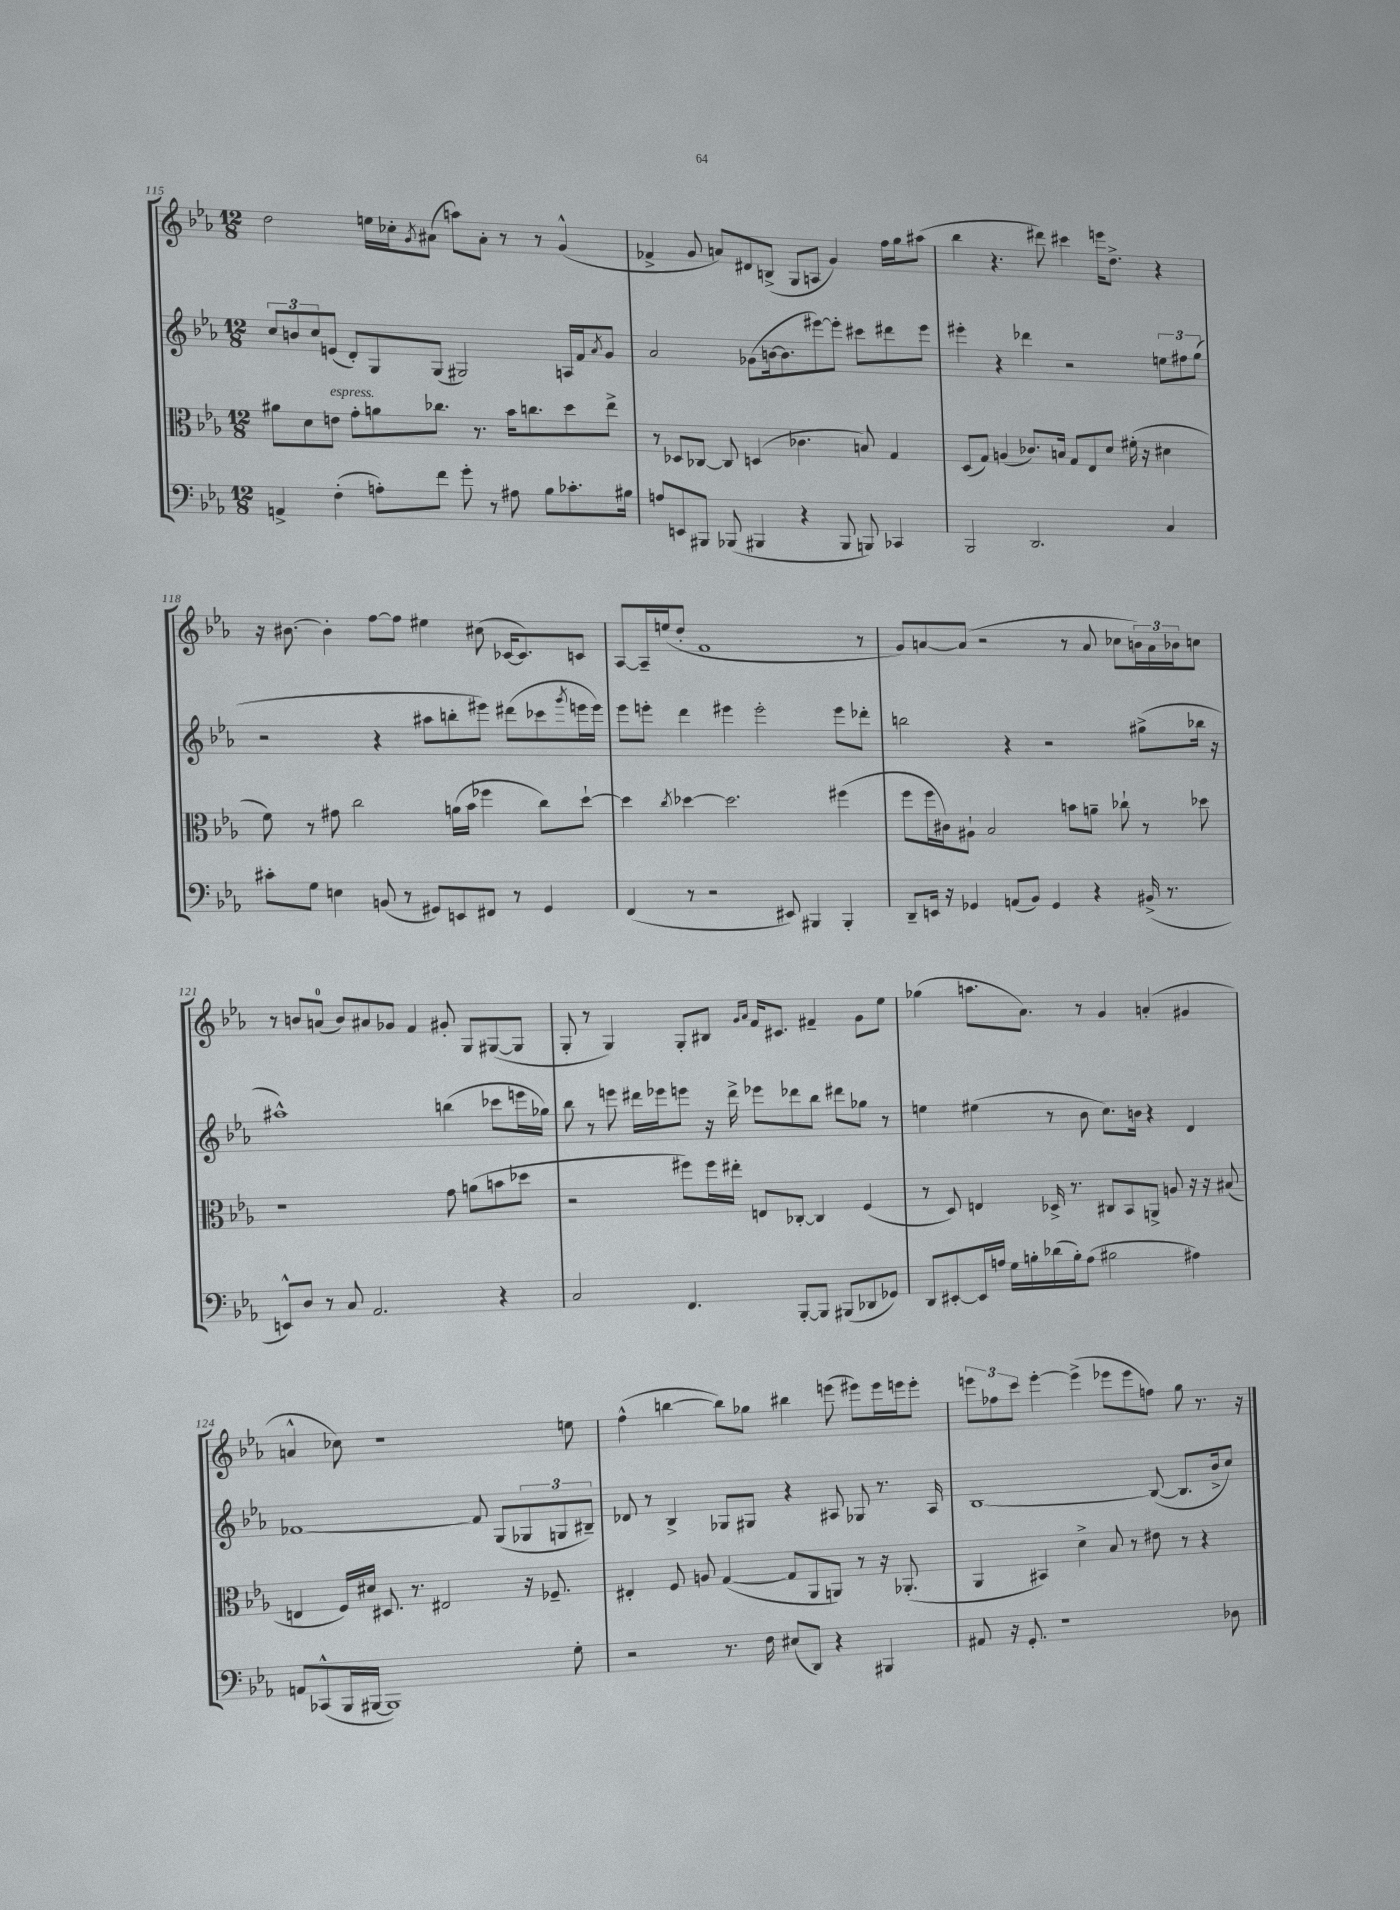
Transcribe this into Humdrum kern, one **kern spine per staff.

**kern	**kern	**kern	**kern
*part4	*part3	*part2	*part1
*staff4	*staff3	*staff2	*staff1
*clefF4	*clefC3	*clefG2	*clefG2
*k[b-e-a-]	*k[b-e-a-]	*k[b-e-a-]	*k[b-e-a-]
*M12/8	*M12/8	*M12/8	*M12/8
=115	=115	=115	=115
4AAn^/	8a#X\L	12cc/L	2dd\
.	.	12bn/	.
.	8d\	.	.
.	.	12cc/	.
!	!LO:TX:a:i:t=espress.	!	!
(4F'\	8en\J	(8en/J	.
.	8g'\L	8d'/L)	.
8An'\L)	8an\	8G/	16een\LL
.	.	.	16cc-X'\J
.	.	.	8qg/
8f\J	8.cc-X\J	(8G/J	(8a#X\J
8g'\	.	2G#X/)	8aan\L)
.	8.r	.	.
8r	.	.	8a#'\J
8A#X\	16b-\KL	.	8r
.	8.ccn\	.	.
8B-\L	.	.	8r
8.c-X'\	8dd\	16An/LL	(4g^^/
.	.	16f/J	.
.	.	8qa-/	.
.	8ee-^\J	8g/J	.
16B#X\Jk	.	.	.
=116	=116	=116	=116
8An/L	8r	2a-/	4f-X^/
8EEn/	8D-X/L	.	.
8BBB#X/J	[8C-X/J	.	8g/
(8BBB-X/	8C-/]	.	8an/L)
4BBB#X/	(4Dn/	(8g-X\L	8d#X/
.	.	[16bn\k	(8Bn^/J
.	.	8.b\]	.
4r	4.c-X\	.	8G/L
.	.	[8eee#X\)	8An/J
8BBB#/	.	8eee#'\J]	4g/)
8BBBn/)	8Bn/)	8ccc#X\L	.
4CC-X/	4G/	8ddd#X\	16ff\LL
.	.	.	16gg\J
.	.	8eee#\J	(8aa#X\J
=117	=117	=117	=117
2BBB-/	(8D/L	4eee#X'\	4bb-\
.	8G/J)	.	.
.	(4An/	4r	4.r
2.DD/	8.c-X/L)	4ddd-X\	.
.	.	.	8ddd#X\)
.	16Bn/Jk	.	.
.	8G/L	2r	4ccc#X\
.	8E-/	.	.
.	8d/J	.	16eeen\KL
.	.	.	8.dd^\J
.	(16f#X'\	.	.
.	16r	.	.
4C/	4d#X\	12een\L	4r
.	.	12ff#X\	.
.	.	(12gg\J	.
!!LO:LB:g=z
=118	=118	=118	=118
8c#X'\L	8f\)	2r	16r
.	.	.	[8.b#X\
8G\J	8r	.	.
4En\	8g#X\	.	4b#'\]
.	2cc\	.	.
(8BBn/	.	4r	[8ff\L
8r	.	.	8ff\J]
8GG#X/L)	.	8aa#X\L	4ee#X\
8EEn/	(16an\LL	8bbn'\	.
.	16b-\JJ	.	.
8FF#X/J	4ff-X\	8eee#X\J)	(8cc#X\
8r	.	(8ddd#X\L	[16c-X/KL
.	.	.	8.c-/])
4GG#/	8cc\L)	8ccc-X\	.
.	.	8qggg/	.
.	[8dd`\J	16eeen\L	8cn/J
.	.	16eee\JJ)	.
=119	=119	=119	=119
(4FF/	4dd\]	8eee-\L	[8A-/L
.	.	8eeen'\J	16A-~/L]
.	.	.	(16een/J
.	8qcc/	.	.
8r	[4dd-X\	4ddd\	8dd'/J
2r	.	.	1f
.	2.dd-\]	4eee#X\	.
.	.	2eee#'\	.
8EE#X/)	.	.	.
4BBB#X/	.	.	.
4BBB#'/	(4ff#X\	8eee#\L	.
.	.	8ddd-X'\J	8r
=120	=120	=120	=120
8DD~/L	8ff\L	2bbn\	8g/L)
16EEn/Jk	16ff\L	.	[8an/
16r	16c#X\J)	.	.
4GG-X/	8A#X`\J	.	(8a/J]
.	2B-/	.	2r
(8AAn/L	.	4r	.
8BB-/J)	.	.	.
4GG-/	.	2r	.
.	8bn\L	.	8r
4r	8an~\J	.	8a/
.	8cc-X`\	.	8cc-X\L
(16BB#X^/	8r	(8gg#X^\L	24bn\L)
.	.	.	24a\
8.r	.	.	.
.	.	.	24b-X\J
.	8dd-X\	16bb-X\Jk	8ccn\J
.	.	16r	.
!!LO:LB:g=z
=121	=121	=121	=121
8EEn^^/L)	1r	1aa#X^^)	8r
8D/J	.	.	8bn/L
8r	.	.	(8an/J
8C/	.	.	8b/L)
2.AA-/	.	.	8a#X/
.	.	.	8g-X/J
.	.	.	4f/
.	8g\	(4bbn\	8g#X'/
.	(8an\L	.	8G/L
4r	8bn\	8ccc-X\L	([8G#X/
.	8dd-X\J	16eeen\L	8G#/J]
.	.	16gg-X\JJ)	.
=122	=122	=122	=122
2C/	2r	8bb-\	8G'/
.	.	8r	8r
.	.	8eeen\	4G/)
.	.	16ddd#X\LL	.
.	.	16eee-X\J	.
4.FF/	8ff#X\L)	8eeen\J	8G'/L
.	16ff#\L	16r	8B#X/J
.	16ee#X'\JJ	16ddd#^\	.
.	.	.	16qqg/LL
.	.	.	16qqa-/JJ
.	8En/L	8eee-X\L	16f/KL
.	.	.	8.c#X/J
[8BBB-'/L	[8C-X'/J	8ddd-X\	.
8BBB-/J]	4C-/]	8bb-\J	4f#X~/
(8BBB#X/L	.	8ddd#X\L	.
8DD-X/	(4F/	8gg-X\J	8g\L
8GG-X/J)	.	8r	8ee-\J
=123	=123	=123	=123
8DD/L	8r	4een\	(4gg-X\
[8EE#X'/	8D/)	.	.
16EE#/L]	4En/	(4ee#X\	8.aan\L
16An/JJ	.	.	.
16G\LL	.	.	.
16Bn'\	.	.	8.a-\J)
(16d-X\	16D-X^/	8r	.
16B'\J)	8.r	.	.
(8A\J	.	8b-\	8r
2B#X\	8C#X/L	8.cc\L)	4g/
.	8BB-/	.	.
.	.	16bn\Jk	.
.	8AAn^/J	4r	(4an'/
.	8An/	.	.
4A#X\)	16r	4d/	4g#X/
.	16r	.	.
.	(8B#X/	.	.
!!LO:LB:g=z
=124	=124	=124	=124
8AAn/L	4En/	[1f-X	4an^^/
(8CC-X^^/	.	.	.
16BBB-/L	16F/LL)	.	8cc-X\)
[16BBB#X/JJ	16d#X/JJ	.	.
1BBB#])	8.D#X/	.	1r
.	8.r	.	.
.	2E#X/	.	.
.	.	8f-/]	.
.	.	(8G/L	.
.	16r	12G-X/	.
.	8.F-X~/	.	.
.	.	12Gn/	.
8G'\	.	.	8een\
.	.	12B#X~/J)	.
=125	=125	=125	=125
2r	4E#X'/	8d-X/	(4ff^^\
.	.	8r	.
.	8F/	4B-^/	[4bbn\
.	8An/	.	.
8.r	([4G/	8G-X/L	8bb\L])
.	.	8G#X/J	8gg-X\J
16F\	.	.	.
(8E#X/L	8G/L]	4r	4bb#X\
8DD/J)	8AA-/	.	.
4r	8AAn/J)	8A#X/	(8eeen\
.	8r	8G-X/	8eee#X\L)
4BBB#X/	16r	8.r	16eee#\L
.	(8.AA-X'/	.	16eeen\J
.	.	.	8eee'\J
.	.	16A#/	.
=126	=126	=126	=126
8AA#X/	4AA-/	[1B-	12eeen\L
.	.	.	12ff-X\
16r	.	.	.
.	.	.	12ccc\J
8.GG'/	.	.	.
.	4BB#X/)	.	[4eee'\
1r	.	.	.
.	4d^\	.	(4eee^\]
.	8B-/	.	8eee-X\L
.	8r	.	8eee-\
.	8e#X\	(8B-/_	8ffn\J)
.	8r	8.B-/L]	8gg\
.	4r	.	8.r
.	.	16b-^/k	.
8D-X\	.	8cc/J)	.
.	.	.	16r
==	==	==	==
*-	*-	*-	*-
